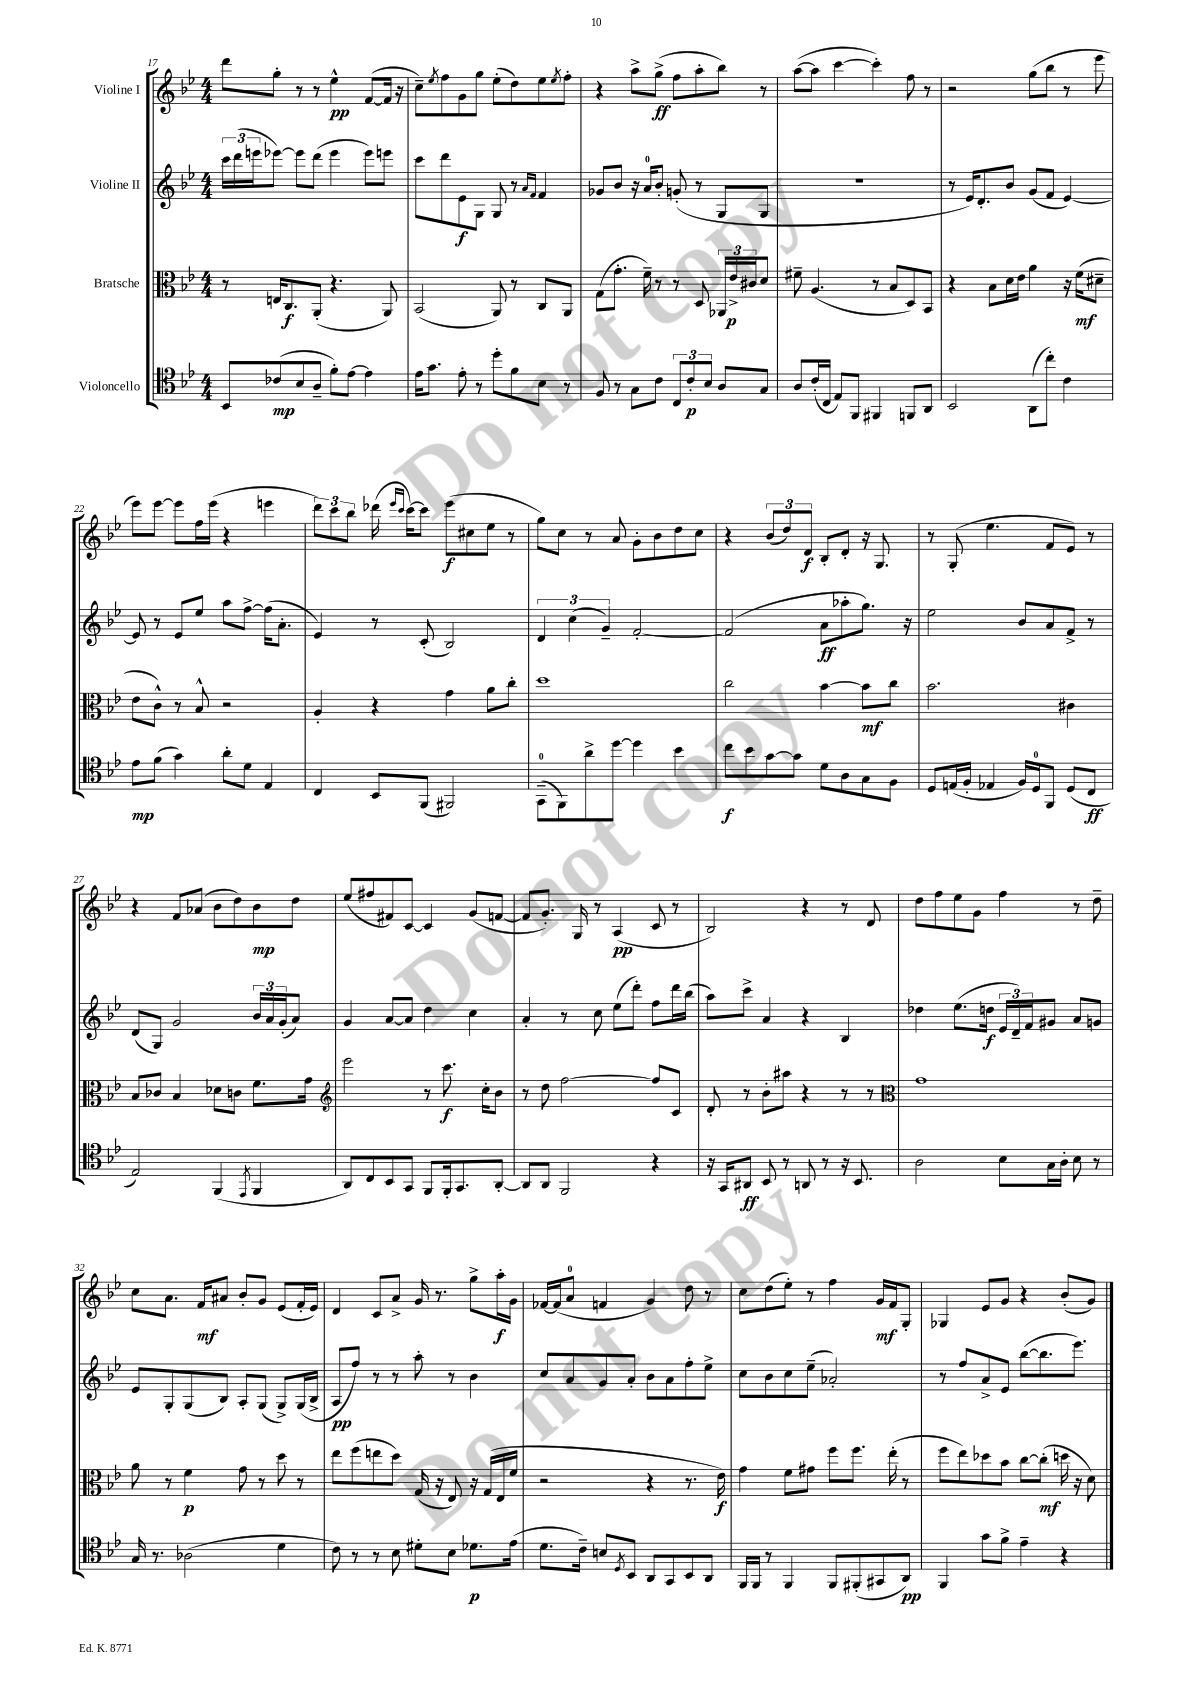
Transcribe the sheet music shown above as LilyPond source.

<<
\new StaffGroup <<
\new Staff = "s0" \with { instrumentName = "Violine I" } {
    \clef treble \key bes \major \numericTimeSignature \time 4/4
    d'''8 g''8-. r8 r8 ees''4-^\pp f'8~( f'16 r16 |
    c''8--) \acciaccatura { ees''8 } f''8 g'8 g''8 ees''8-.( d''8) ees''8 \acciaccatura { ees''8 } f''8-. |
    r4 a''8-> g''8->\ff( f''8 a''8-. bes''8) r8 |
    a''8~( a''8 c'''4~ c'''4-.) f''8 r8 |
    r2 g''8( bes''8 r8 ees'''8 |
    ees'''8) ees'''8~ ees'''8 f''16 ees'''16( r4 e'''4 |
    \tuplet 3/2 { d'''8) c'''8 bes''8 } des'''16( \grace { ees'''16 c'''16 } c'''16~) c'''8 ees'''8\f( cis''8 ees''8 r8 |
    g''8) c''8 r8 a'8 g'8-. bes'8 d''8 c''8 |
    r4 \tuplet 3/2 { bes'8( d''8) d'8\f } bes8-. d'8-. r16 g8. |
    r8 g8-.( ees''4. f'8 ees'8) r8 |
    r4 f'8 aes'8( bes'8 d''8) bes'8\mp d''8 |
    ees''8( fis''8 fis'8) c'8~ c'4 g'8( f'8~ |
    f'8 g'8.-.) g16 r8 a4\pp( c'8 r8 |
    bes2) r4 r8 d'8 |
    d''8 f''8 ees''8 g'8 f''4 r8 d''8-- |
    c''8 a'8. f'16\mf ais'8 bes'8-. g'8 ees'8( f'16-. ees'16) |
    d'4 c'8 a'8-> g'16 r8. g''8-> a''16-.\f g'16 |
    fes'16~ fes'16( a'8-0 f'4 g'4) d''8 r8 |
    c''8 d''8( ees''8-.) r8 f''4 g'16\mf f'16 g8-. |
    ges4 ees'8 g'8 r4 bes'8-.( g'8) \bar "|." |
}
\new Staff = "s1" \with { instrumentName = "Violine II" } {
    \clef treble \key bes \major \numericTimeSignature \time 4/4
    \tuplet 3/2 { c'''16 d'''16( e'''16 } ees'''8~) ees'''8 d'''8( ees'''4 ees'''8) e'''8 |
    c'''8 d'''8 ees'8\f g8 g8 r8 \grace { a'16 f'16 } f'4 |
    ges'8 bes'8 r16 a'16-0 bes'8-. g'8-.( r8 g8 g8 |
    R1 |
    r8 ees'16) d'8.-. bes'8 g'8( f'8 ees'4~) |
    ees'8 r8 ees'8 ees''8 a''8 f''8~-> f''16( a'8.-. |
    ees'4) r8 c'8-.( bes2) |
    \tuplet 3/2 { d'4 c''4( g'4--) } f'2~-. |
    f'2( a'8\ff aes''8-. g''8.) r16 |
    ees''2 bes'8 a'8 f'8-> r8 |
    d'8( g8) g'2 \tuplet 3/2 { bes'16 a'16 g'16-.( } a'8) |
    g'4 a'8~ a'8 d''4 c''4 |
    a'4-. r8 c''8 ees''8( d'''8-.) f''8 d'''16 bes''16( |
    a''8) c'''8-> a'4 r4 bes4 |
    des''4 ees''8.( d''16\f \tuplet 3/2 { ees'16 d'16--) f'16 } gis'8 a'8 g'8 |
    ees'8 g8-. g8( bes8) a8-. g8( g8->) g16( bes16-> |
    a8\pp f''8) r8 r8 a''8-. r8 bes'4 |
    c''8 a'8 g'8 a'8-. bes'8 a'8 f''8-. ees''8-> |
    c''8 bes'8 c''8 ees''8--( aes'2-.) |
    r8 f''8 a'8-> ees'8 bes''8~( bes''8. ees'''8.) \bar "|." |
}
\new Staff = "s2" \with { instrumentName = "Bratsche" } {
    \clef alto \key bes \major \numericTimeSignature \time 4/4
    r8 e16 c8.\f a,8-.( r4. a,8) |
    bes,2( a,8) r8 c8 a,8 |
    g8( g'8.-. f'16--) r8 r8 d8 \tuplet 3/2 { aes,16 ees'16->\p cis'16 } d'8 |
    fis'8-- a4.( r8 bes8 d8) bes,8 |
    r4 bes8 d'16 ees'16 a'4 r16 f'16\mf( dis'8-- |
    ees'8 c'8-^) r8 bes8-^ r2 |
    a4-. r4 g'4 a'8 c''8-. |
    d''1 |
    c''2 bes'4~ bes'8\mf c''8 |
    bes'2. cis'4 |
    bes8 ces'8 bes4 des'8 c'8 f'8. g'16 |
    \clef treble ees'''2 r8 c'''8.\f c''16-. bes'8 |
    r8 d''8 f''2~ f''8 c'8 |
    d'8-. r8 bes'8-. ais''8 r4 r8 r8 |
    \clef alto g'1 |
    a'8 r8 f'4\p g'8 r8 d''8 r8 |
    ees''8 f''8( e''8 d''8) g16( r16 ees8) r16 g16( ees16 f'16 |
    r2 r4 r8. ees'16\f) |
    g'4 f'8 gis'8 f''8 f''8. ees''16-.( r8 |
    f''8 ees''8) des''8 bes'8 c''8~ c''8-.\mf( d''16 r16 d'8) \bar "|." |
}
\new Staff = "s3" \with { instrumentName = "Violoncello" } {
    \clef tenor \key bes \major \numericTimeSignature \time 4/4
    bes,8 ces'8\mp( bes8 a8-- f'8-.) ees'8~ ees'4 |
    ees'16 g'8. ees'8-. r8 d''8-. f'8 bes8 r8 |
    f8 r8 g8 c'8 \tuplet 3/2 { c8 c'8-.\p bes8 } a8 g8 |
    a8 c'16-.( c16 ees8) f,8 fis,4 f,8 a,8 |
    bes,2 a,8( c''8-.) c'4 |
    ees'8\mp f'8( g'4) a'8-. d'8 ees4 |
    c4 bes,8 f,8( fis,2) |
    g,8-0--( f,8) a'8-> d''8~ d''4 bes'4 |
    c''8\f bes'8 g'8~ g'8 d'8 a8 g8 f8 |
    d8 e16( f16-. ees4 f16) d16-0 f,8 d8( c8\ff |
    ees2) f,4( \acciaccatura { ees,8 } f,4 |
    a,8) c8 bes,8 g,8 f,8 f,16-. g,8. a,8~-. |
    a,8 a,8 f,2 r4 |
    r16 g,16 ais,8\ff bes,8 r8 a,8 r8 r16 bes,8. |
    a2 bes8 g16 a16-. bes8 r8 |
    g16 r8. aes2( d'4 |
    c'8) r8 r8 bes8 dis'8-. bes8 des'8.\p ees'16( |
    d'8. c'16--) b8 \acciaccatura { d8 } bes,8 a,8 g,8 bes,8 a,8 |
    f,16 f,16 r8 f,4 f,8 fis,8-.( gis,8 a,8\pp) |
    f,4 g'8 f'8-> ees'4-- r4 \bar "|." |
}
>>
>>
\layout { \context { \Score currentBarNumber = #17 } }
